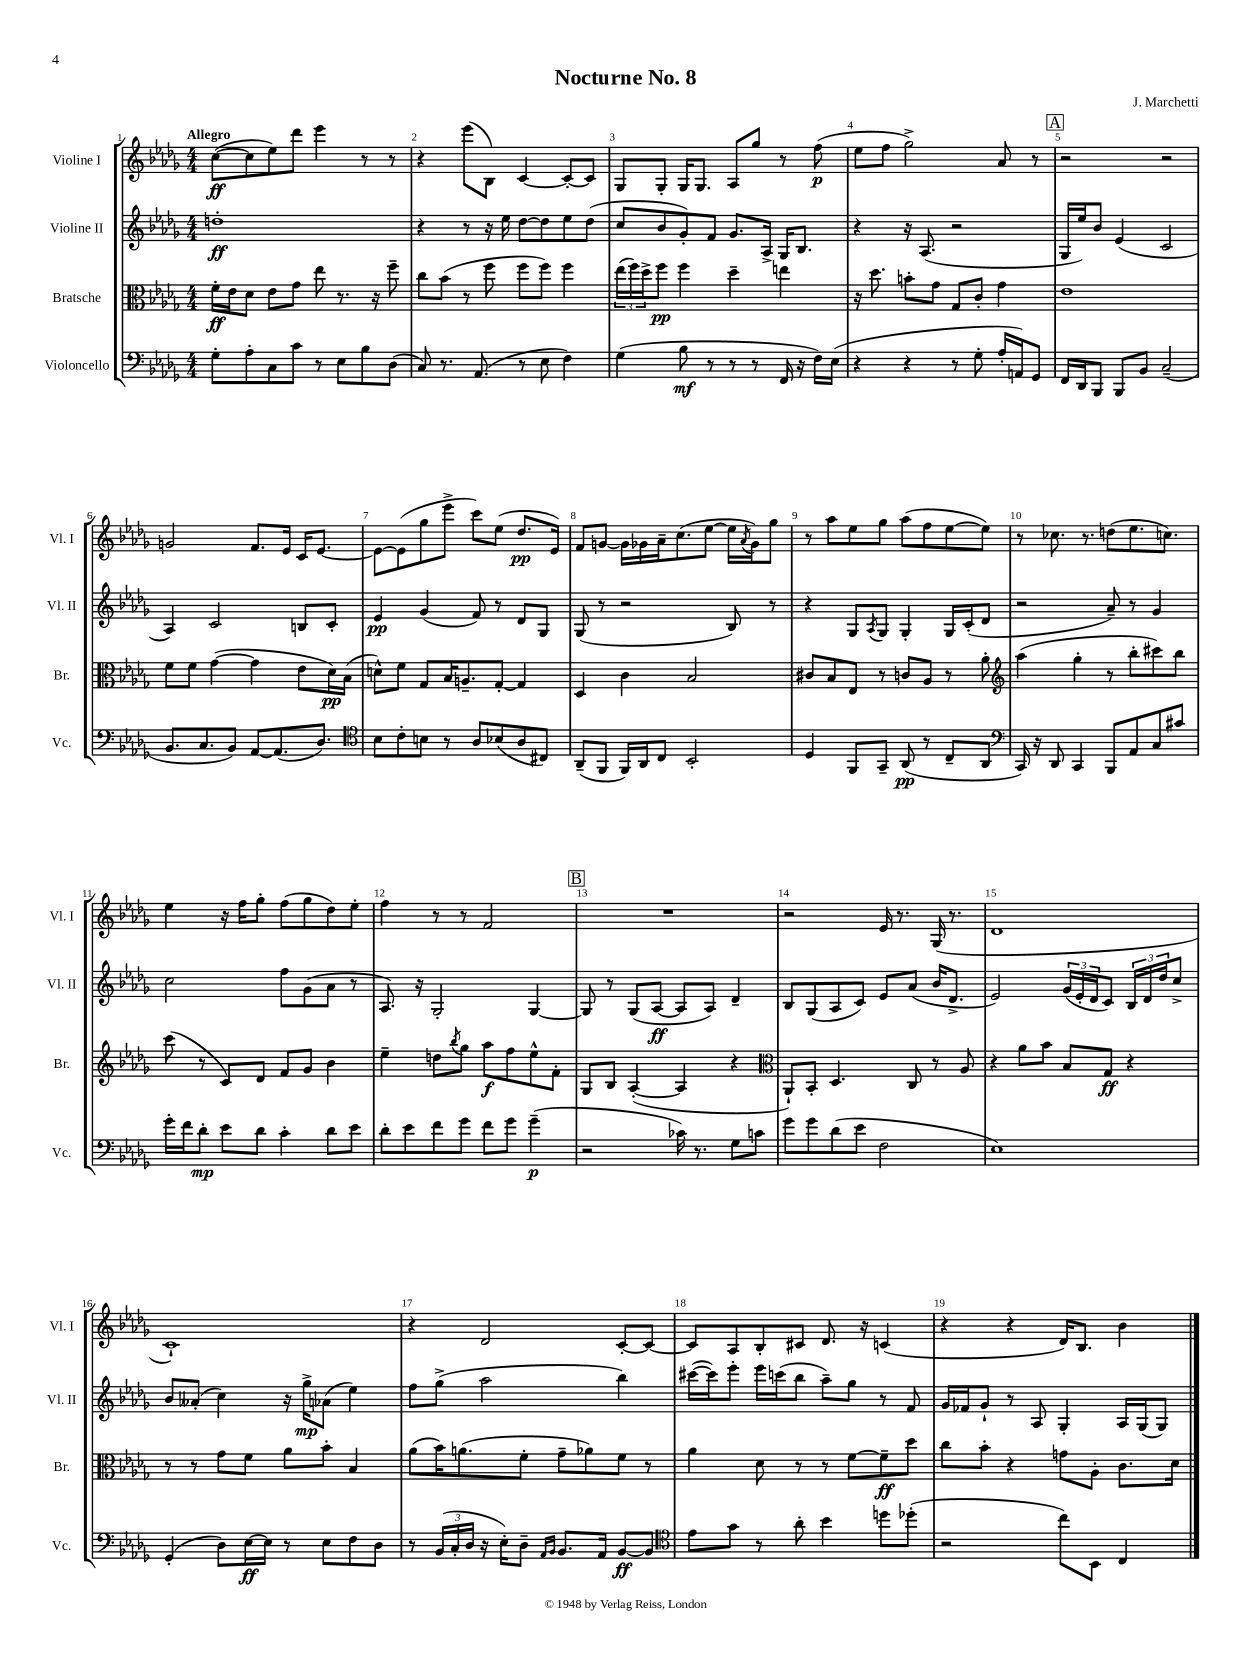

**kern	**dynam	**kern	**dynam	**kern	**dynam	**kern	**dynam
*part4	*part4	*part3	*part3	*part2	*part2	*part1	*part1
*staff4	*staff4	*staff3	*staff3	*staff2	*staff2	*staff1	*staff1
*I"Violoncello	*	*I"Bratsche	*	*I"Violine II	*	*I"Violine I	*
*I'Vc.	*	*I'Br.	*	*I'Vl. II	*	*I'Vl. I	*
*clefF4	*	*clefC3	*	*clefG2	*	*clefG2	*
*k[b-e-a-d-g-]	*	*k[b-e-a-d-g-]	*	*k[b-e-a-d-g-]	*	*k[b-e-a-d-g-]	*
*M4/4	*	*M4/4	*	*M4/4	*	*M4/4	*
=1	=1	=1	=1	=1	=1	=1	=1
!	!	!	!	!	!	!LO:TX:a:B:t=Allegro	!
8G-'\L	.	16f'\LL	ff	1ddn'	ff	([8cc\L	ff
.	.	16e-\J	.	.	.	.	.
8A-'\	.	8d-\J	.	.	.	8cc\]	.
8C\	.	8e-\L	.	.	.	8ee-\)	.
8c\J	.	8g-\J	.	.	.	8ddd-\J	.
8r	.	8ee-\	.	.	.	4eee-\	.
8E-\L	.	8.r	.	.	.	.	.
8B-\	.	.	.	.	.	8r	.
.	.	16r	.	.	.	.	.
(8D-\J	.	8ff~\	.	.	.	8r	.
=2	=2	=2	=2	=2	=2	=2	=2
8C/)	.	8cc\L	.	4r	.	4r	.
8.r	.	(8b-\J	.	.	.	.	.
.	.	8r	.	8r	.	(8eee-\L	.
(8.AA-/	.	.	.	.	.	.	.
.	.	8ff\	.	16r	.	8B-\J)	.
.	.	.	.	16ee-\	.	.	.
8r	.	8ff\L	.	[8dd-\L	.	[4c/	.
8E-\	.	8ff\J)	.	8dd-\]	.	.	.
4F\)	.	4ff\	.	8ee-\	.	8c'/L_	.
.	.	.	.	(8dd-\J	.	8c/J]	.
=3	=3	=3	=3	=3	=3	=3	=3
(4G-\	.	(24ee-\LL	.	8cc/L	.	8G-/L	.
.	.	24ff\)	.	.	.	.	.
.	.	24dd-^\J	.	.	.	.	.
.	.	8ff\J	pp	8b-/	.	8G-'/J	.
8B-\	mf	4ff\	.	8g-'/)	.	16G-/KL	.
.	.	.	.	.	.	8.G-/J	.
8r	.	.	.	8f/J	.	.	.
8r	.	4dd-~\	.	8.g-/L	.	8A-/L	.
8r	.	.	.	.	.	8gg-/J	.
.	.	.	.	16A-^/Jk	.	.	.
16FF/	.	4een\	.	16G-/KL	.	8r	.
16r	.	.	.	8.B-/J	.	.	.
16F\LL)	.	.	.	.	.	(8ff\	p
(16E-\JJ	.	.	.	.	.	.	.
=4	=4	=4	=4	=4	=4	=4	=4
4r	.	16r	.	4r	.	8ee-\L	.
.	.	8.dd-\	.	.	.	.	.
.	.	.	.	.	.	8ff\J	.
4r	.	8bn'\L	.	16r	.	2gg-^\)	.
.	.	.	.	(8.A-/	.	.	.
.	.	8g-\J	.	.	.	.	.
8r	.	8G-/L	.	2r	.	.	.
8G-'\	.	8c'/J	.	.	.	.	.
16A-'/LL	.	4g-\	.	.	.	8a-/	.
16AAn/J)	.	.	.	.	.	.	.
8GG-/J	.	.	.	.	.	8r	.
!!LO:REH:place=s1:t=A
=5	=5	=5	=5	=5	=5	=5	=5
16FF/LL	.	1e-	.	16G-/LL	.	2r	.
16DD-/J	.	.	.	16ee-/J)	.	.	.
8BBB-/J	.	.	.	8b-/J	.	.	.
8BBB-/L	.	.	.	(4e-/	.	.	.
8BB-/J	.	.	.	.	.	.	.
(2C~/	.	.	.	2c/	.	2r	.
!!LO:LB:g=z
=6	=6	=6	=6	=6	=6	=6	=6
8.BB-/L	.	8f\L	.	4A-/)	.	2gn/	.
.	.	8f\J	.	.	.	.	.
8.C/	.	.	.	.	.	.	.
.	.	([4g-\	.	2c/	.	.	.
8BB-/J)	.	.	.	.	.	.	.
[8AA-/L	.	4g-\]	.	.	.	8.f/L	.
(8.AA-/]	.	.	.	.	.	.	.
.	.	.	.	.	.	16e-/Jk	.
.	.	8e-\L	.	8Bn/L	.	16c/KL	.
8.D-/J)	.	.	.	.	.	[8.e-/J	.
.	.	16d-\L)	pp	8c'/J	.	.	.
.	.	(16B-\JJ	.	.	.	.	.
=7	=7	=7	=7	=7	=7	=7	=7
*clefC4	*	*	*	*	*	*	*
8B-\L	.	8dn^^\L)	.	4e-/	pp	8e-\L_	.
8c'\	.	8f\J	.	.	.	(8e-\]	.
8Bn\J	.	8G-/L	.	(4g-/	.	8gg-\	.
8r	.	16B-/K	.	.	.	8eee-^\J	.
.	.	8.An~/	.	.	.	.	.
8A-/L	.	.	.	8f/)	.	8ccc\L)	.
(8B-X/	.	[8G-'/J	.	8r	.	(8ee-\J	.
8A-/	.	4G-/]	.	8d-/L	.	8.dd-/L	pp
8C#X/J)	.	.	.	8G-/J	.	.	.
.	.	.	.	.	.	16e-/Jk)	.
=8	=8	=8	=8	=8	=8	=8	=8
(8AA-~/L	.	4D-/	.	(8G-/	.	8f/L	.
8FF/J	.	.	.	8r	.	[8gn/J	.
16FF/LL)	.	4c\	.	2r	.	16g\LL]	.
16AA-/J	.	.	.	.	.	16g-X\	.
8C/J	.	.	.	.	.	16a-~\J	.
.	.	.	.	.	.	(8.cc\	.
2BB-'/	.	2B-/	.	.	.	.	.
.	.	.	.	.	.	[8ee-\J	.
.	.	.	.	8B-/)	.	16ee-\LL]	.
.	.	.	.	.	.	8qa-/	.
.	.	.	.	.	.	16g-\J)	.
.	.	.	.	8r	.	8gg-\J	.
=9	=9	=9	=9	=9	=9	=9	=9
4D-/	.	8c#X/L	.	4r	.	8r	.
.	.	8B-/	.	.	.	8aa-\L	.
8FF/L	.	8E-/J	.	8G-/L	.	8ee-\	.
.	.	.	.	8qA-/	.	.	.
8GG-~/J	.	8r	.	8G-/J	.	8gg-\J	.
(8AA-/	pp	8cn/L	.	4G-'/	.	(8aa-\L	.
8r	.	8A-/J	.	.	.	8ff\	.
8C~/L	.	8r	.	16G-/LL	.	[8ee-\	.
.	.	.	.	(16c'/J	.	.	.
8AA-/J	.	8a-'\	.	8d-/J	.	8ee-\J])	.
=10	=10	=10	=10	=10	=10	=10	=10
*clefF4	*	*clefG2	*	*	*	*	*
16CC/)	.	(4aa-\	.	2r	.	8r	.
16r	.	.	.	.	.	.	.
8DD-/	.	.	.	.	.	8.cc-X\	.
4CC/	.	4gg-'\	.	.	.	.	.
.	.	.	.	.	.	8.r	.
8BBB-/L	.	8r	.	8a-~/)	.	(8ddn\L	.
8AA-/	.	8bb-'\L	.	8r	.	8.ee-\	.
8C/	.	8ccc#X\)	.	4g-/	.	.	.
.	.	.	.	.	.	8.ccn\J)	.
8c#X/J	.	8bb-\J	.	.	.	.	.
!!LO:LB:g=z
=11	=11	=11	=11	=11	=11	=11	=11
16g-'\LL	.	(8ccc\	.	2cc\	.	4ee-\	.
16f\J	.	.	.	.	.	.	.
8d-'\J	mp	8r	.	.	.	.	.
8e-\L	.	8c/L)	.	.	.	16r	.
.	.	.	.	.	.	16ff\KL	.
8d-\J	.	8d-/J	.	.	.	8gg-'\J	.
4c'\	.	8f/L	.	8ff\L	.	(8ff\L	.
.	.	8g-/J	.	(8g-\	.	8gg-\	.
8d-\L	.	4b-\	.	8a-\J	.	8dd-\)	.
8e-\J	.	.	.	8r	.	8ee-'\J	.
=12	=12	=12	=12	=12	=12	=12	=12
8d-'\L	.	4ee-~\	.	8.A-/)	.	4ff\	.
8e-\	.	.	.	.	.	.	.
.	.	.	.	16r	.	.	.
8f\	.	8ddn\L	.	2G-'/	.	8r	.
.	.	8qbb-/	.	.	.	.	.
8g-\J	.	8gg-\J	.	.	.	8r	.
8f\L	.	8aa-\L	f	.	.	2f/	.
8g-\J	.	8ff\	.	.	.	.	.
(4g-~\	p	8ee-^^\	.	[4G-/	.	.	.
.	.	8f'\J	.	.	.	.	.
!!LO:REH:place=s1:t=B
=13	=13	=13	=13	=13	=13	=13	=13
2r	.	8G-/L	.	8G-/]	.	1r	.
.	.	8B-/J	.	8r	.	.	.
.	.	([4A-'/	.	(8G-/L	.	.	.
.	.	.	.	[8A-/J	ff	.	.
16c-X\)	.	4A-/]	.	8A-/L]	.	.	.
8.r	.	.	.	.	.	.	.
.	.	.	.	8A-/J)	.	.	.
8G-\L	.	4r	.	4d-~/	.	.	.
8cn\J	.	.	.	.	.	.	.
=14	=14	=14	=14	=14	=14	=14	=14
*	*	*clefC3	*	*	*	*	*
8g-\L	.	8AA-`/L)	.	8B-/L	.	2r	.
8g-\	.	8BB-'/J	.	(8G-/	.	.	.
(8d-\	.	4.D-/	.	8A-/	.	.	.
8e-\J	.	.	.	8c/J)	.	.	.
2F\	.	.	.	8e-/L	.	16e-/	.
.	.	.	.	.	.	8.r	.
.	.	8C/	.	(8a-/J	.	.	.
.	.	8r	.	16b-/KL	.	(16G-/	.
.	.	.	.	8.d-^/J	.	8.r	.
.	.	8A-/	.	.	.	.	.
=15	=15	=15	=15	=15	=15	=15	=15
1E-)	.	4r	.	2e-/)	.	1d-	.
.	.	8a-\L	.	.	.	.	.
.	.	8b-\J	.	.	.	.	.
.	.	8B-/L	.	(24g-/LL	.	.	.
.	.	.	.	24e-'/	.	.	.
.	.	.	.	24d-/J	.	.	.
.	.	8G-/J	ff	8c/J)	.	.	.
.	.	4r	.	24B-/LL	.	.	.
.	.	.	.	24d-/	.	.	.
.	.	.	.	24dd-/J	.	.	.
.	.	.	.	8cc^/J	.	.	.
!!LO:LB:g=z
=16	=16	=16	=16	=16	=16	=16	=16
(4GG-'/	.	8r	.	8b-/L	.	1c`)	.
.	.	8r	.	(8a--X'/J	.	.	.
8D-\L)	.	8g-\L	.	4cc\)	.	.	.
[16E-\L	ff	8f\J	.	.	.	.	.
16E-\JJ]	.	.	.	.	.	.	.
8r	.	8a-\L	.	16r	.	.	.
.	.	.	.	16gg-^\KL	mp	.	.
8E-\L	.	8b-'\J	.	(8a-X\J	.	.	.
8F\	.	4B-/	.	4ee-\)	.	.	.
8D-\J	.	.	.	.	.	.	.
=17	=17	=17	=17	=17	=17	=17	=17
8r	.	(8a-\L	.	8ff\L	.	4r	.
(24BB-/LL	.	16b-\K)	.	(8gg-^\J	.	.	.
24C'/	.	.	.	.	.	.	.
.	.	(8.an\	.	.	.	.	.
24D-/JJ	.	.	.	.	.	.	.
16r	.	.	.	2aa-\	.	2d-/	.
16E-'\KL)	.	.	.	.	.	.	.
8D-~\J	.	8f'\J	.	.	.	.	.
16qqAA-/LL	.	.	.	.	.	.	.
16qqBB-/JJ	.	.	.	.	.	.	.
8.BB-/L	.	8g-~\L	.	.	.	.	.
.	.	8a-X\)	.	.	.	.	.
16AA-/Jk	.	.	.	.	.	.	.
[8BB-/L	ff	8f\J	.	4bb-\)	.	[8c'/L	.
8BB-/J]	.	8r	.	.	.	8c/J_	.
=18	=18	=18	=18	=18	=18	=18	=18
*clefC4	*	*	*	*	*	*	*
8e-\L	.	4a-\	.	([16ccc#X\LL	.	8c/L]	.
.	.	.	.	16ccc#\J])	.	.	.
8g-\J	.	.	.	8eee-'\J	.	8A-/	.
8r	.	8d-\	.	16eee-\LL	.	8B-'/	.
.	.	.	.	(16cccn\J	.	.	.
8a-'\	.	8r	.	8bb-\J	.	8c#X/J	.
4b-\	.	8r	.	8aa-~\L)	.	8.d-/	.
.	.	[8f\L	.	8gg-\J	.	.	.
.	.	.	.	.	.	16r	.
8ddn\L	.	8f~\]	ff	8r	.	(4cn/	.
(8dd-X'\J	.	8dd-\J	.	8f/	.	.	.
=19	=19	=19	=19	=19	=19	=19	=19
2r	.	8cc\L	.	16g-/LL	.	4r	.
.	.	.	.	16f-X/J	.	.	.
.	.	8b-'\J	.	8g-`/J	.	.	.
.	.	4r	.	8r	.	4r	.
.	.	.	.	8A-/	.	.	.
8cc\L)	.	8gn\L	.	4G-'/	.	16d-/KL)	.
.	.	.	.	.	.	8.B-/J	.
8BB-\J	.	8A-'\J	.	.	.	.	.
4C/	.	8.c\L	.	16A-/LL	.	4b-\	.
.	.	.	.	(16G-/J	.	.	.
.	.	.	.	8G-/J)	.	.	.
.	.	16d-\Jk	.	.	.	.	.
==	==	==	==	==	==	==	==
*-	*-	*-	*-	*-	*-	*-	*-
